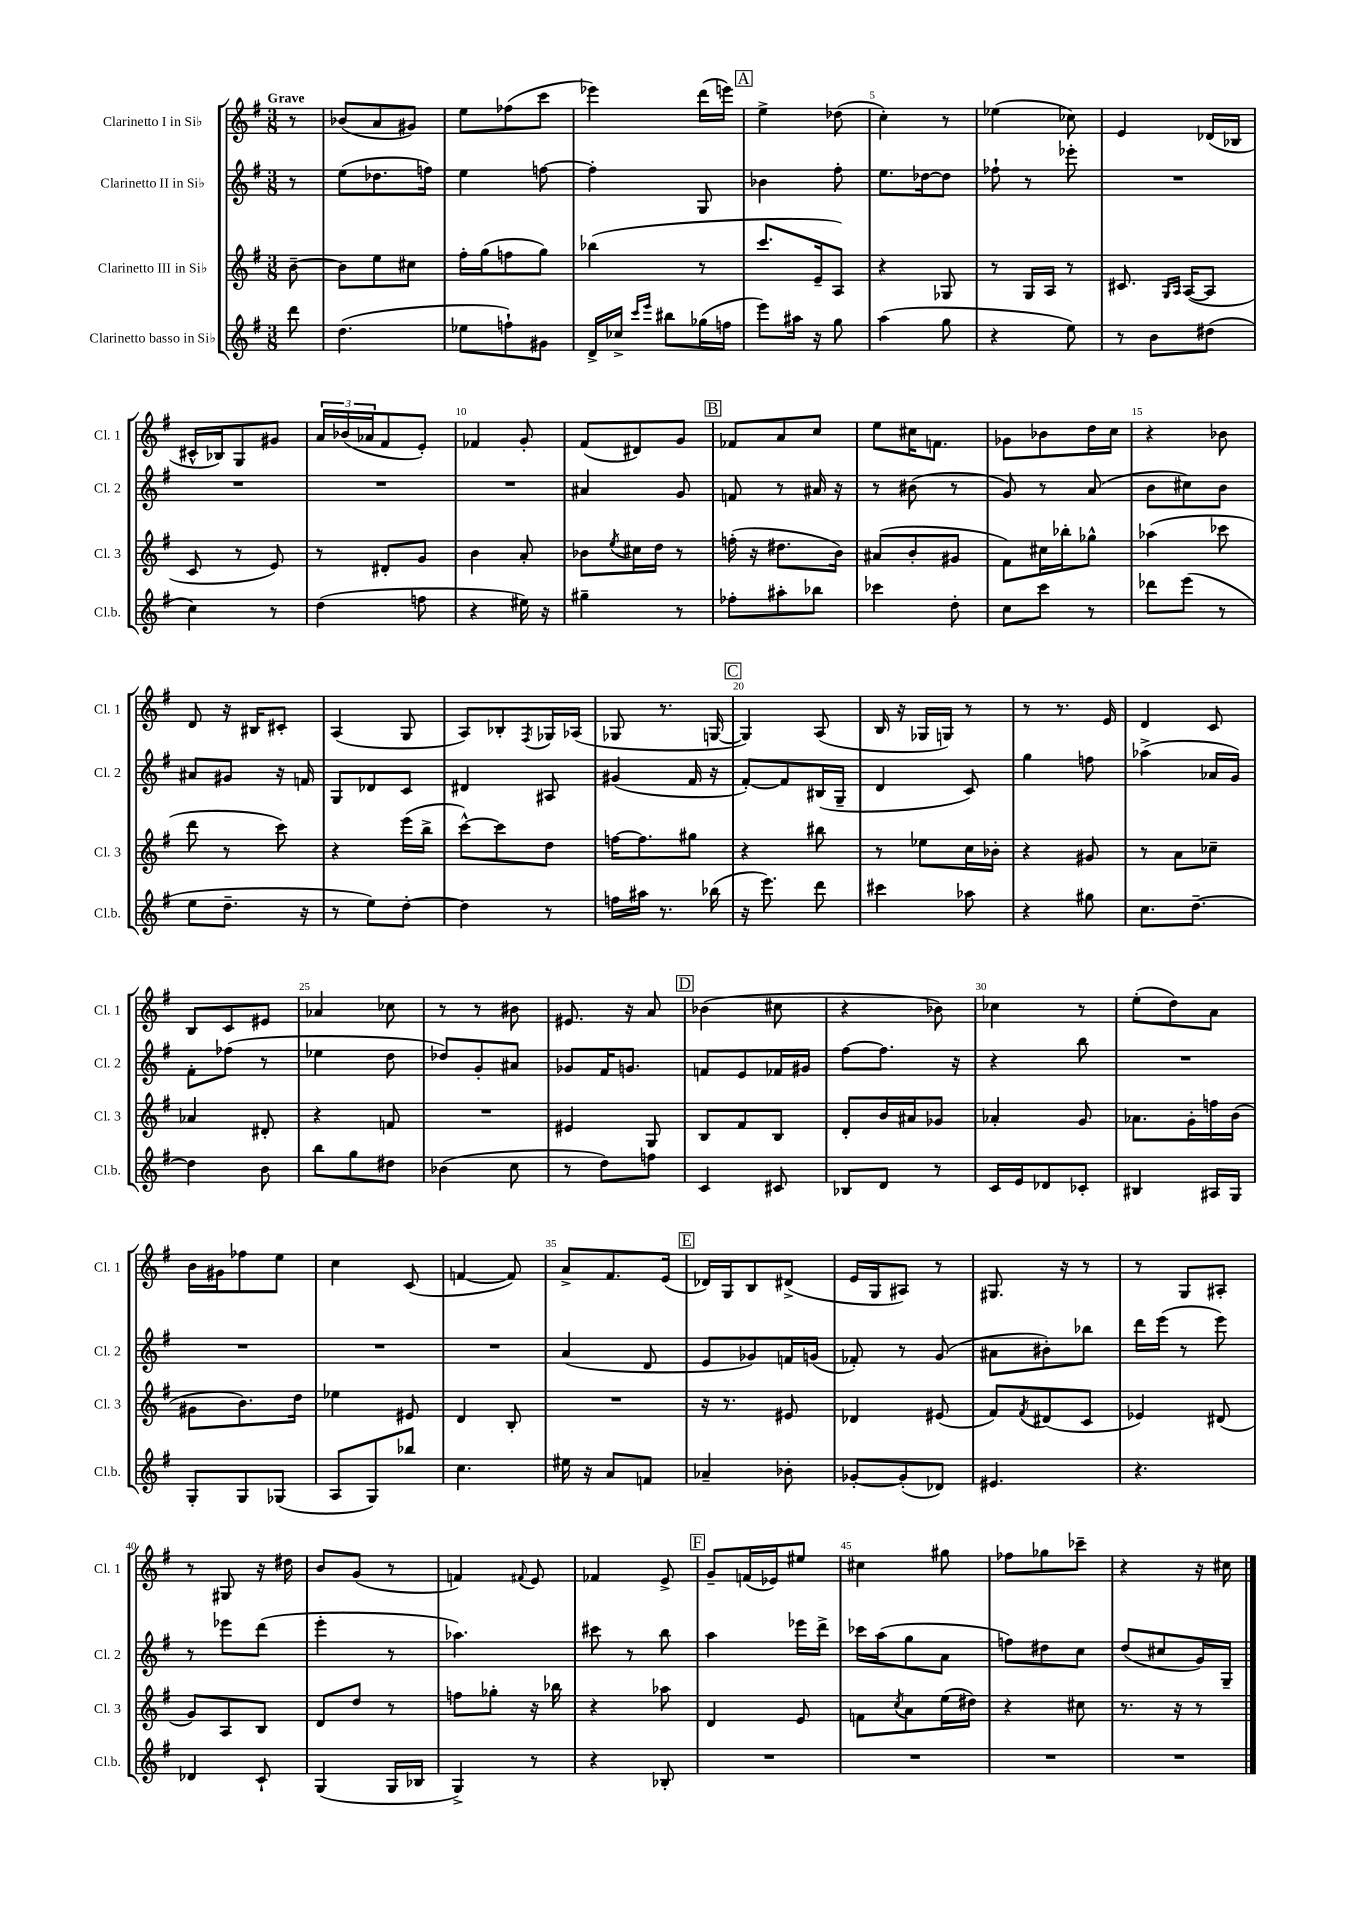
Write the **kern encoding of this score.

**kern	**kern	**kern	**kern
*staff4	*staff3	*staff2	*staff1
*clefG2	*clefG2	*clefG2	*clefG2
*k[f#]	*k[f#]	*k[f#]	*k[f#]
*M3/8	*M3/8	*M3/8	*M3/8
8ddd	[8b~	8r	8r
=	=	=	=
(4.dd	8b]	(8ee	(8b-
.	8ee	8.dd-	8a
.	8cc#	.	8g#)
.	.	16ff)	.
=	=	=	=
8ee-	16ff#'	4ee	8ee
.	(16gg	.	.
8ff`)	8ff	.	(8ff-
8g#	8gg)	[8ff	8ccc
=	=	=	=
16d^	(4bb-	4ff']	4eee-)
16cc-^	.	.	.
16qqccc	.	.	.
16qqeee	.	.	.
8bb#	.	.	.
(16gg-	8r	8G	(16ddd
16ff	.	.	16eee)
=	=	=	=
8eee)	8.ccc	4b-	4ee^
16aa#	.	.	.
16r	16e~	.	.
8gg	8A)	8ff#'	(8dd-
=	=	=	=
(4aa	4r	8.ee	4cc')
.	.	[16dd-	.
8gg	8G-	8dd-]	8r
=	=	=	=
4r	8r	8ff-`	(4ee-
.	16G	8r	.
.	16A	.	.
8ee)	8r	8eee-'	8cc-)
=	=	=	=
8r	8.c#	4.r	4e
8b	.	.	.
.	16qqG	.	.
.	16qqA	.	.
.	([16A	.	.
(8dd#	8A]	.	(16d-
.	.	.	16B-
=	=	=	=
4cc)	8c	4.r	16c#^^
.	.	.	16B-)
.	8r	.	8G
8r	8e)	.	8g#
=	=	=	=
(4dd	8r	4.r	24a
.	.	.	(24b-
.	.	.	24a-
.	8d#'	.	8f#
8ff	8g	.	8e')
=	=	=	=
4r	4b	4.r	4f-
16ee#)	8a'	.	8g'
16r	.	.	.
=	=	=	=
4gg#~	8b-	4a#	(8f#
.	8qee	.	.
.	16cc#	.	8d#)
.	16dd	.	.
8r	8r	8g	8g
=	=	=	=
8ff-'	(16ff'	8f	8f-
.	16r	.	.
8aa#'	8.dd#	8r	8a
8bb-	.	16a#	8cc
.	16b)	16r	.
=	=	=	=
4ccc-	(8a#	8r	8ee
.	8b'	(8b#	16cc#
.	.	.	8.f
8dd'	8g#	8r	.
=	=	=	=
8cc	8f#)	8g)	8g-
8ccc	16cc#	8r	8b-
.	16bb-'	.	.
8r	8gg-^^	(8a	16dd
.	.	.	16cc
=	=	=	=
8ddd-	(4aa-	8b	4r
(8eee	.	8cc#)	.
8r	8ccc-	8b	8b-
=	=	=	=
8ee	8ddd	8a#	8d
8.dd~	8r	8g#	16r
.	.	.	16B#
.	8ccc)	16r	8c#'
16r	.	16f	.
=	=	=	=
8r	4r	8G	(4A
8ee)	.	8d-	.
[8dd'	(16eee	8c	8G
.	16bb^	.	.
=	=	=	=
4dd]	[8ccc^^)	4d#	8A)
.	8ccc]	.	8B-'
.	.	.	8qF#
8r	8dd	8A#	16G-
.	.	.	(16A-
=	=	=	=
16ff	[16ff	(4g#	8G-
16aa#	8.ff]	.	.
8.r	.	.	8.r
.	8gg#	16f#	.
(16bb-	.	16r	[16G
=	=	=	=
16r	4r	[8f#')	4G])
8.eee)	.	.	.
.	.	8f#]	.
8ddd	8bb#	(16B#	(8A
.	.	16G~	.
=	=	=	=
4ccc#	8r	4d	16B
.	.	.	16r
.	8ee-	.	16G-
.	.	.	16G)
8aa-	16cc	8c)	8r
.	16b-'	.	.
=	=	=	=
4r	4r	4gg	8r
.	.	.	8.r
8gg#	8g#	8ff	.
.	.	.	16e
=	=	=	=
8.cc	8r	(4aa-^	4d
.	8a	.	.
[8.dd~	.	.	.
.	8cc-~	16a-	8c
.	.	16g)	.
=	=	=	=
4dd]	4a-	8f#'	8B
.	.	(8ff-	8c
8b	8d#'	8r	8e#
=	=	=	=
8bb	4r	4ee-	4a-
8gg	.	.	.
8dd#	8f	8dd	8cc-
=	=	=	=
(4b-	4.r	8dd-)	8r
.	.	8g'	8r
8cc	.	8a#	8b#
=	=	=	=
8r	4e#	8g-	8.e#
8dd)	.	16f#	.
.	.	8.g	16r
8ff	8G	.	8a
=	=	=	=
4c	8B	8f	(4b-
.	8f#	8e	.
8c#	8B	16f-	8cc#
.	.	16g#	.
=	=	=	=
8B-	8d'	[8ff#	4r
8d	16b	8.ff#]	.
.	16a#	.	.
8r	8g-	.	8b-)
.	.	16r	.
=	=	=	=
16c	4a-'	4r	4cc-
16e	.	.	.
8d-	.	.	.
8c-'	8g	8bb	8r
=	=	=	=
4B#	8.a-	4.r	(8ee'
.	.	.	8dd)
.	16g'	.	.
16A#	16ff	.	8a
16G	(16b	.	.
=	=	=	=
8G'	8g#	4.r	16b
.	.	.	16g#
8G	8.b)	.	8ff-
(8G-	.	.	8ee
.	16dd	.	.
=	=	=	=
8A	4ee-	4.r	4cc
8G)	.	.	.
8bb-	8e#	.	(8c
=	=	=	=
4.cc	4d	4.r	[4f
.	8B'	.	8f])
=	=	=	=
16ee#	4.r	(4a	8a^
16r	.	.	.
8a	.	.	8.f#
8f	.	8d	.
.	.	.	(16e
=	=	=	=
4a-~	16r	8e	16d-)
.	8.r	.	16G
.	.	8g-)	8B
8b-'	8e#	16f	(8d#^
.	.	(16g	.
=	=	=	=
[8g-'	4d-	8f-')	16e
.	.	.	16G
(8g-']	.	8r	8A#)
8d-)	(8e#	(8g	8r
=	=	=	=
4.e#	8f#)	8a#	8.G#
.	8qf#	.	.
.	(8d#	8b#')	.
.	.	.	16r
.	8c	8bb-	8r
=	=	=	=
4.r	4e-)	16ddd	8r
.	.	(16eee	.
.	.	8r	8G
.	(8d#	8eee)	8A#'
=	=	=	=
4d-	8g)	8r	8r
.	8A	8eee-	8G#
8c`	8B	(8ddd	16r
.	.	.	16dd#
=	=	=	=
(4G	8d	4eee'	8b
.	8dd	.	(8g
16G	8r	8r	8r
16B-	.	.	.
=	=	=	=
4G^)	8ff	4.aa-)	4f)
.	8gg-'	.	.
.	.	.	8qqf#
8r	16r	.	8e
.	16bb-	.	.
=	=	=	=
4r	4r	8ccc#	4f-
.	.	8r	.
8B-'	8aa-	8bb	8e^
=	=	=	=
4.r	4d	4aa	8g~
.	.	.	(16f
.	.	.	16e-)
.	8e	16eee-	8ee#
.	.	16ddd^	.
=	=	=	=
4.r	8f	16ccc-	4cc#
.	.	(16aa	.
.	8qcc	.	.
.	8a	8gg	.
.	(16ee	8a	8gg#
.	16dd#)	.	.
=	=	=	=
4.r	4r	8ff)	8ff-
.	.	8dd#	8gg-
.	8cc#	8cc	8ccc-~
=	=	=	=
4.r	8.r	(8dd	4r
.	.	8cc#	.
.	16r	.	.
.	8r	16g)	16r
.	.	16G~	16cc#
==	==	==	==
*-	*-	*-	*-
